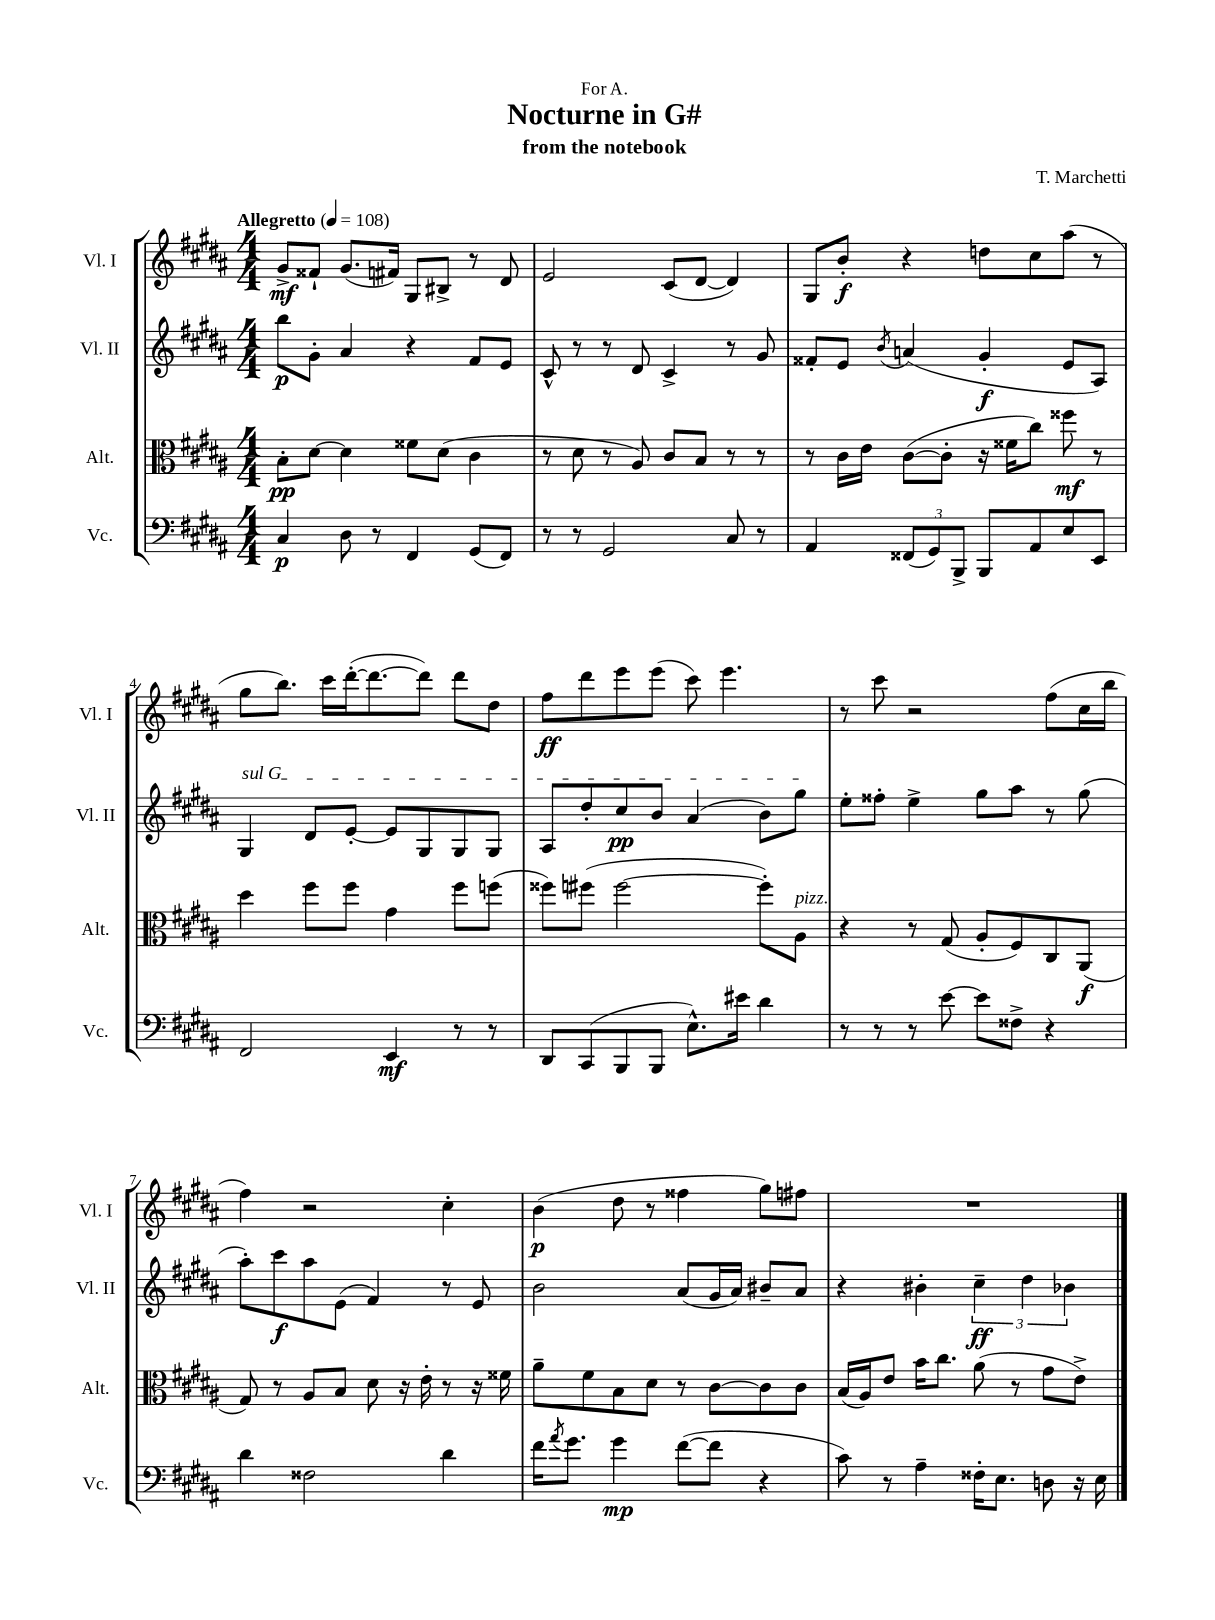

**kern	**kern	**kern	**kern
*staff4	*staff3	*staff2	*staff1
*clefF4	*clefC3	*clefG2	*clefG2
*k[f#c#g#d#a#]	*k[f#c#g#d#a#]	*k[f#c#g#d#a#]	*k[f#c#g#d#a#]
*M4/4	*M4/4	*M4/4	*M4/4
*MM108	*MM108	*MM108	*MM108
4C#	8B'	8bb	8g#^
.	[8d#	8g#'	8f##`
8D#	4d#]	4a#	(8.g#
8r	.	.	.
.	.	.	16f#)
4FF#	8f##	4r	8G#
.	(8d#	.	8B#^
(8GG#	4c#	8f#	8r
8FF#)	.	8e	8d#
=	=	=	=
8r	8r	8c#^^	2e
8r	8d#	8r	.
2GG#	8r	8r	.
.	8A#)	8d#	.
.	8c#	4c#^	(8c#
.	8B	.	[8d#
8C#	8r	8r	4d#])
8r	8r	8g#	.
=	=	=	=
4AA#	8r	8f##'	8G#
.	16c#	8e	8b'
.	16e	.	.
.	.	8qb	.
(12FF##	([8c#	(4a	4r
12GG#)	.	.	.
.	8c#']	.	.
12BBB^	.	.	.
8BBB	16r	4g#'	8dd
.	16f##	.	.
8AA#	8cc#)	.	8cc#
8E	8ff##	8e	(8aa#
8EE	8r	8A#)	8r
=	=	=	=
2FF#	4dd#	4G#	8gg#
.	.	.	8.bb)
.	8ff#	8d#	.
.	.	.	16ccc#
.	8ff#	[8e'	([16ddd#'
.	.	.	8.ddd#_
4EE	4g#	8e]	.
.	.	8G#	8ddd#])
8r	8ff#	8G#	8ddd#
8r	(8ff	8G#	8dd#
=	=	=	=
8DD#	8ff##)	8A#	8ff#
(8CC#	(8ff#	8dd#'	8ddd#
8BBB	[2ff#	8cc#	8eee
8BBB	.	8b	(8eee
8.E^^)	.	(4a#	8ccc#)
.	.	.	4.eee
16e#	.	.	.
4d#	8ff#'])	8b)	.
.	8A#	8gg#	.
=	=	=	=
8r	4r	8ee'	8r
8r	.	8ff##'	8ccc#
8r	8r	4ee^	2r
[8e	(8G#	.	.
8e]	8A#'	8gg#	.
8F##^	8F#)	8aa#	.
4r	8C#	8r	(8ff#
.	(8AA#	(8gg#	16cc#
.	.	.	16bb
=	=	=	=
4d#	8G#)	8aa#')	4ff#)
.	8r	8ccc#	.
2F##	8A#	8aa#	2r
.	8B	(8e	.
.	8d#	4f#)	.
.	16r	.	.
.	16e'	.	.
4d#	8r	8r	4cc#'
.	16r	8e	.
.	16f##	.	.
=	=	=	=
16f#	8a#~	2b	(4b
8qa#	.	.	.
8.g#	.	.	.
.	8f#	.	.
4g#	8B	.	8dd#
.	8d#	.	8r
([8f#	8r	(8a#	4ff##
8f#]	[8c#	16g#	.
.	.	16a#)	.
4r	8c#]	8b#~	8gg#)
.	8c#	8a#	8ff#
=	=	=	=
8c#)	(16B	4r	1r
.	16A#)	.	.
8r	8e	.	.
4A#~	16b	4b#'	.
.	8.cc#	.	.
16F##'	(8a#	6cc#~	.
8.E	.	.	.
.	8r	.	.
.	.	6dd#	.
8D	8g#	.	.
.	.	6b-	.
16r	8e^)	.	.
16E	.	.	.
==	==	==	==
*-	*-	*-	*-
